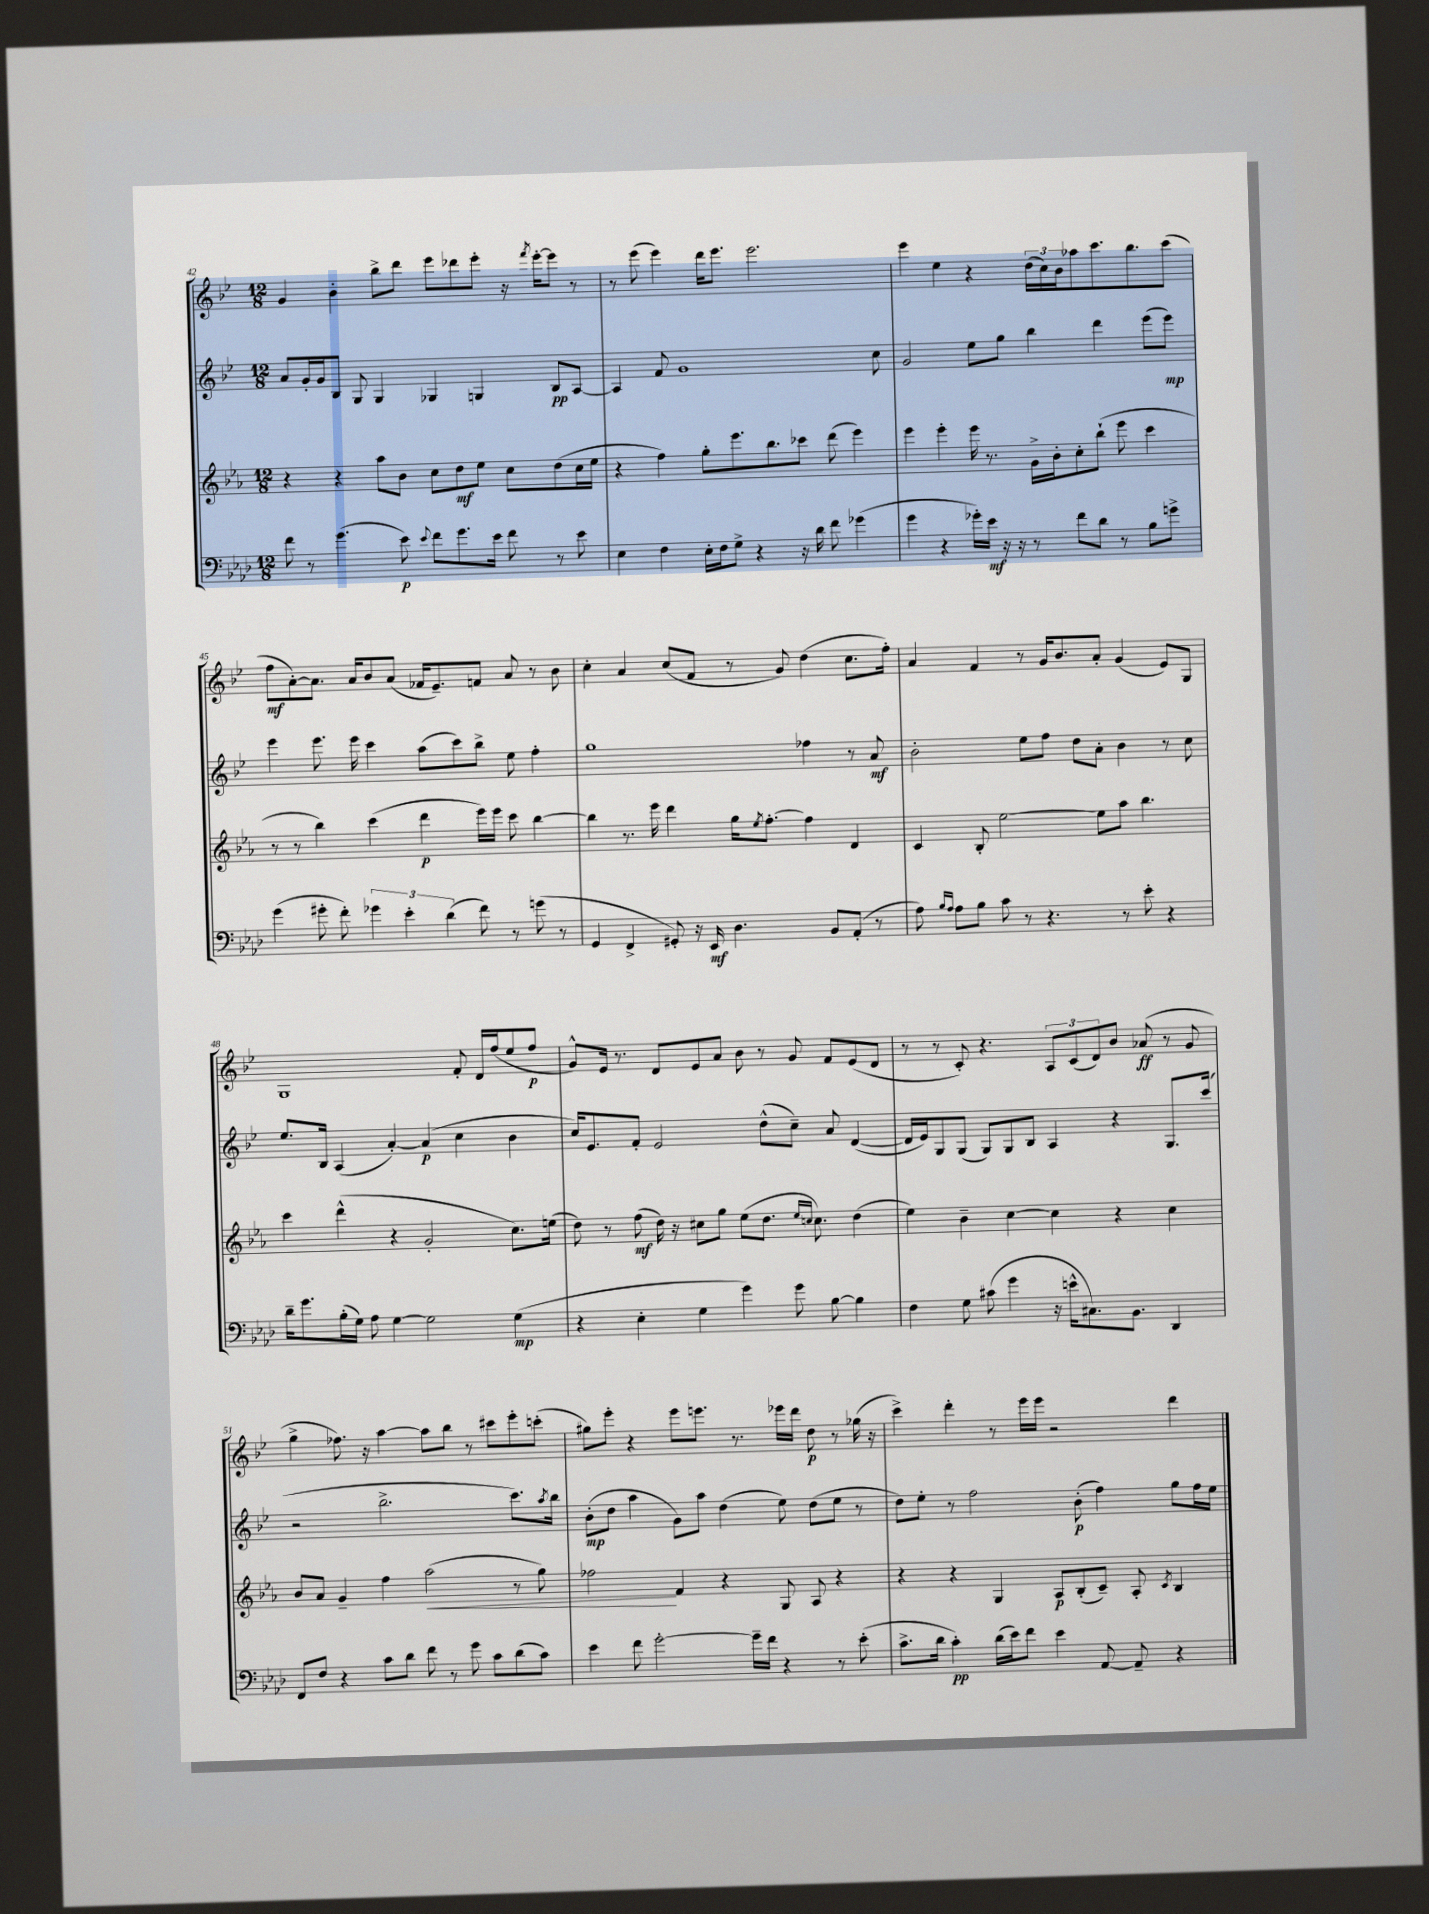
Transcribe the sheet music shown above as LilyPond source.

<<
\new StaffGroup <<
\new Staff = "s0" {
    \clef treble \key bes \major \numericTimeSignature \time 12/8
    g'4 bes'4-. bes''8-> d'''8 ees'''8 des'''8 ees'''8-. r16 \acciaccatura { f'''8 } ees'''16~-. ees'''8 r8 |
    r8 ees'''8( ees'''4) d'''16 ees'''8. ees'''2. |
    ees'''4 ees''4 r4 \tuplet 3/2 { d''16( c''16) bes'16 } aes''8 c'''8. bes''8. c'''8( |
    f''8\mf a'8~-.) a'8. a'16 bes'8 a'8( fes'16 ees'8.--) f'8 a'8 r8 bes'8 |
    c''4-. a'4 c''8( f'8 r8 g'8) d''4( c''8. f''16-.) |
    a'4 f'4 r8 g'16 bes'8. a'8-. g'4( ees'8) g8 |
    g1 f'8-. d'16 f''16( ees''8 f''8\p |
    g'8-^) ees'16 r8. d'8 ees'8 a'8 bes'8 r8 g'8 f'8 ees'8( d'8 |
    r8 r8 c'8-.) r4. \tuplet 3/2 { a8 c'8( d'8) } bes'8 aes'8\ff( r8 g'8 |
    g''4-> fes''8.) r16 a''4~ a''8 bes''8 r8 cis'''8 ees'''8-. c'''8-.( |
    gis''8) ees'''8-. r4 ees'''8 e'''8. r8. ees'''16 d'''16 d''8\p r8 ges''16( r16 |
    c'''4->) d'''4-. r8 ees'''16 ees'''16 r2 d'''4 \bar "|." |
}
\new Staff = "s1" {
    \clef treble \key bes \major \numericTimeSignature \time 12/8
    a'8 g'16-. g'16 bes8 g8 g4 ges4 g4 bes8\pp a8~ |
    a4 f'8 g'1 c''8 |
    g'2 ees''8 g''8 bes''4 d'''4 ees'''8( ees'''8\mp) |
    ees'''4 ees'''8. ees'''16 c'''4 a''8( c'''8) bes''8-> ees''8 f''4-. |
    g''1 fes''4 r8 a'8\mf |
    bes'2-. ees''8 f''8 d''8 a'8-. bes'4 r8 c''8 |
    ees''8. bes16 a4( a'4~-.) a'4\p( c''4 bes'4 |
    c''16) ees'8. f'8-. ees'2 d''8-^( c''8--) a'8 d'4~( |
    d'16 ees'16) g8 g8( g8) g8 bes8 a4 r4 g8. c'''16( |
    r2 bes''2.-> c'''8.) \acciaccatura { a''8 } bes''16 |
    bes'8-.\mp( d''8 a''4 g'8) a''8 d''4( ees''8) d''8( ees''8 r8 |
    d''8) ees''8-. r8 f''2 bes'8-.\p( f''4) g''8 f''16 ees''16 \bar "|." |
}
\new Staff = "s2" {
    \clef treble \key ees \major \numericTimeSignature \time 12/8
    r4 r4 aes''8 bes'8 c''8 d''8\mf ees''8 c''8 d''8( c''16 ees''16 |
    r4 f''4) g''8-. ees'''8. bes''8. ces'''8 d'''8( ees'''4) |
    ees'''4 ees'''4-. ees'''16 r8. g'16-> bes'16-. c''8-. bes''8-!( ees'''8 c'''4 |
    r8 r8 bes''4) c'''4( d'''4\p ees'''16) ees'''16 c'''8 bes''4~ |
    bes''4 r8. ees'''16 d'''4 g''16 \acciaccatura { ees''8 } f''8.~-. f''4 d'4 |
    c'4 bes8-. ees''2~ ees''8 aes''8 bes''4. |
    c'''4 d'''4-^( r4 g'2-. c''8.) e''16( |
    d''8) r8 f''8\mf( d''16) r16 cis''8 g''8 ees''8( d''8. \grace { ees''16 c''16 } c''8.) d''4( |
    ees''4) bes'4-- c''4~ c''4 r4 c''4 |
    bes'8 aes'8 g'4-- f''4 aes''2\<( r8 g''8) |
    fes''2\! f'4 r4 g8 aes8 r4 |
    r4 r4 g4 aes8\p bes8-.( c'8--) aes8-. \acciaccatura { c'8 } bes4 \bar "|." |
}
\new Staff = "s3" {
    \clef bass \key aes \major \numericTimeSignature \time 12/8
    f'8 r8 g'4.( ees'8\p) \appoggiatura { ees'8 } f'8 g'8. ees'16 f'8 r8 ees'8 |
    ees4 f4 ees16-. f16 g8-> r4 r16 des'16 f'8 ges'4( |
    g'4 r4 ges'16-.) ees'16\mf r16 r16 r8 f'8 des'8 r8 bes8 g'8-> |
    g'4( gis'8-. f'8-.) \tuplet 3/2 { ges'4 ees'4-. des'4( } f'8) r8 g'8( r8 |
    g,4 f,4-> gis,8-.) r16 ees,16\mf des4. bes,8 aes,8-.( r8 |
    aes8) \grace { bes16 aes16 } aes8 bes8 c'8 r8 r4. r8 ees'8-. r4 |
    des'16-- g'8. bes16-.( g16) aes8 g4~ g2 g4\mp( |
    r4 ees4-. g4 g'4) g'8 bes8~ bes4 |
    f4 g8 cis'8( g'4 r16 e'16-^ cis8.) bes,8. des,4 |
    f,8 f8 r4 c'8 des'8 f'8 r8 g'8 c'8 des'8( c'8) |
    ees'4 f'8 g'2~-. g'16-- f'16 r4 r8 ees'8-.( |
    c'8.-> des'16 c'4-.\pp) des'16( ees'16) f'8 ees'4 aes,8~ aes,8-- r4 \bar "|." |
}
>>
>>
\layout { \context { \Score currentBarNumber = #42 } }
